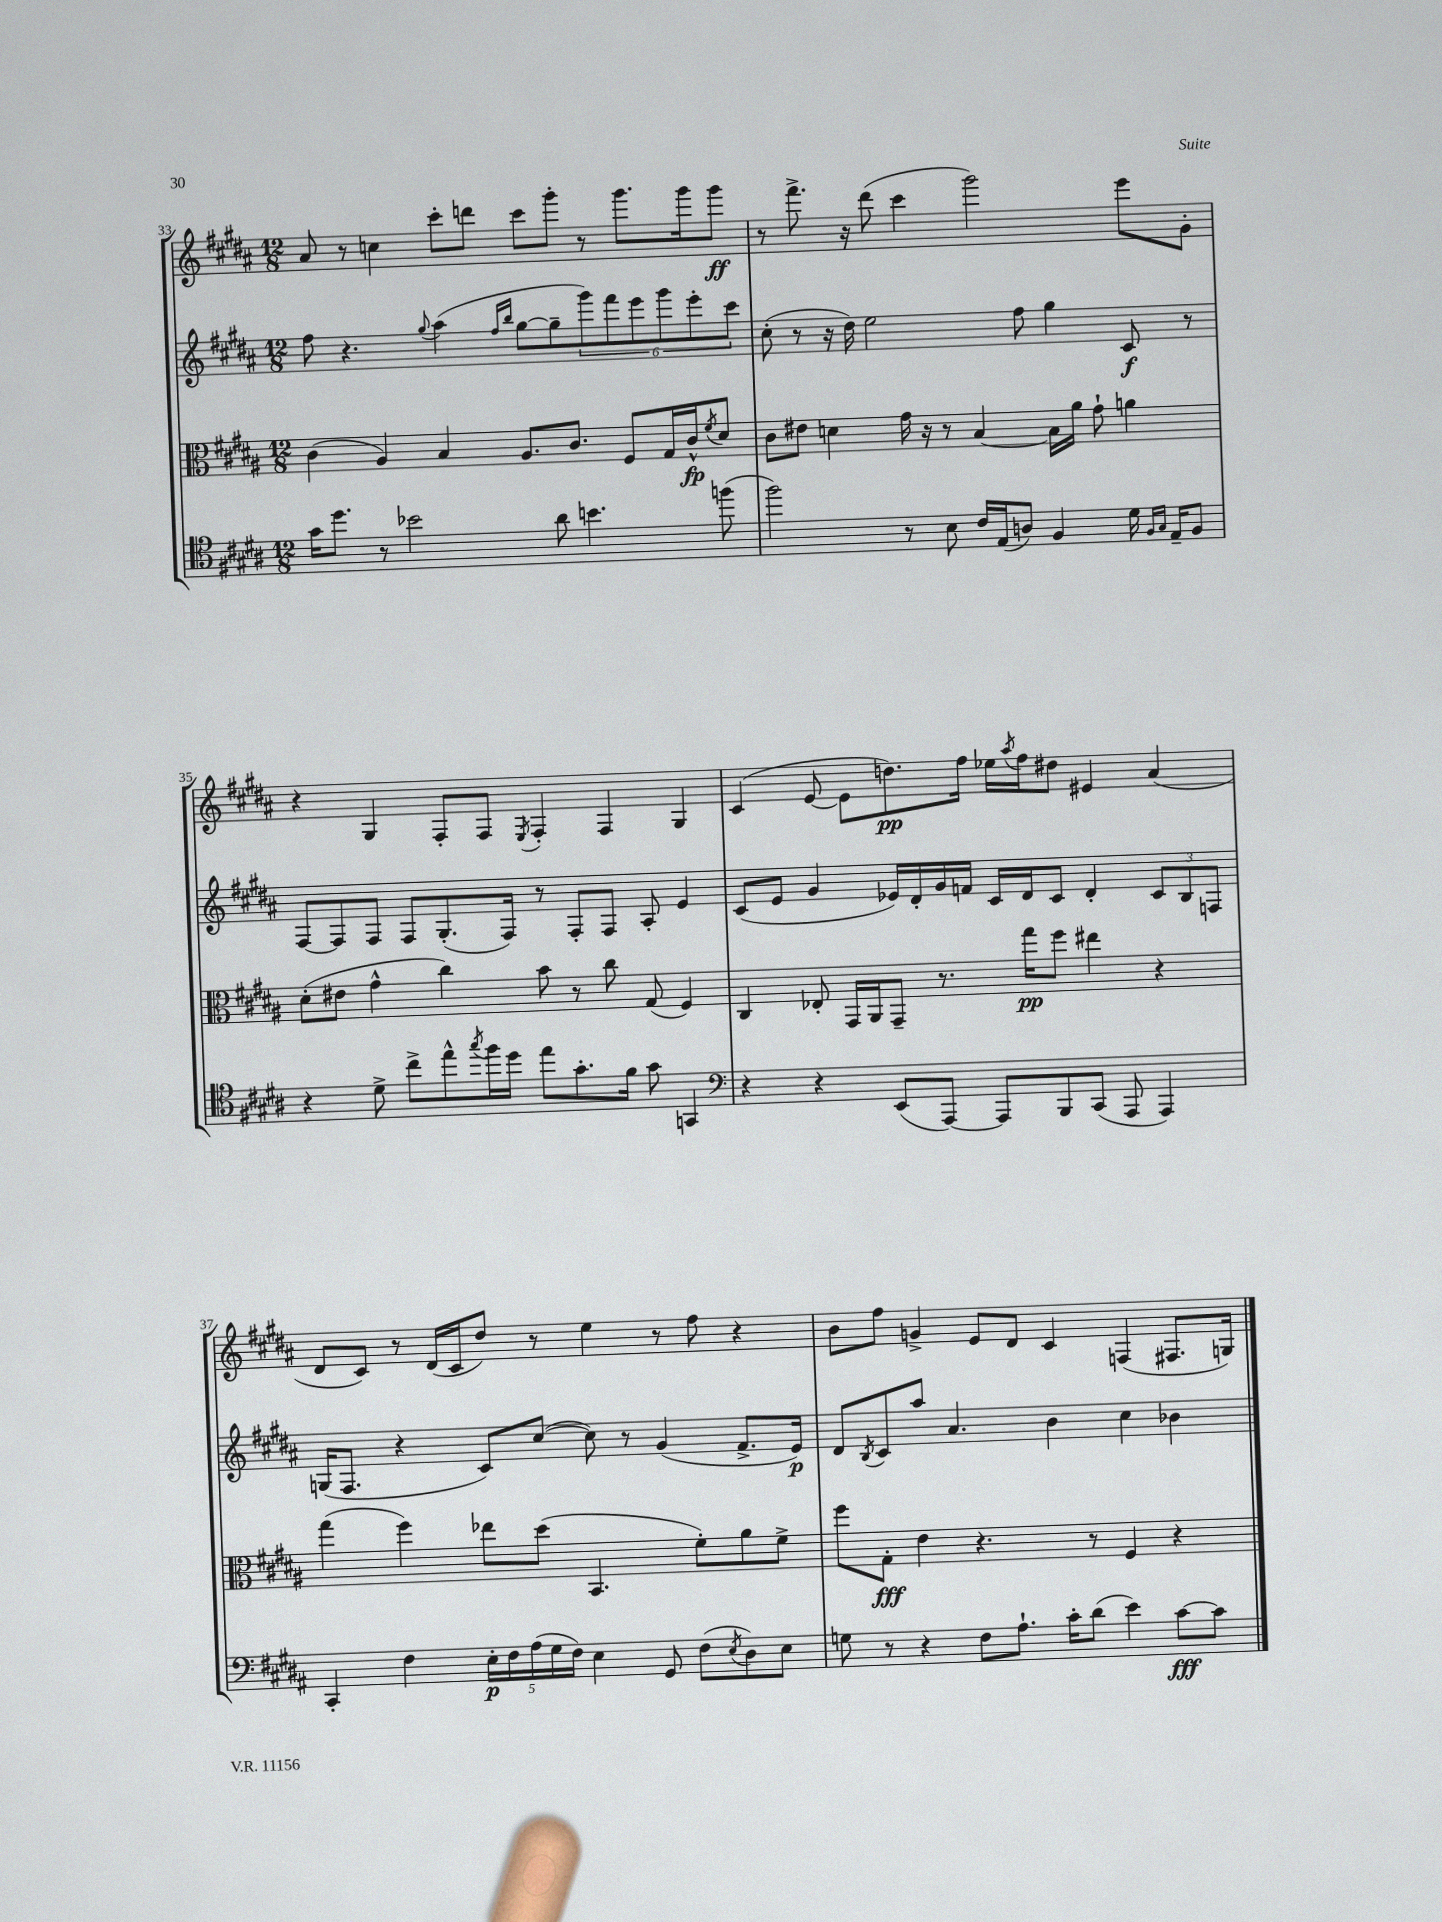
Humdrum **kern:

**kern	**kern	**kern	**kern
*staff4	*staff3	*staff2	*staff1
*clefC4	*clefC3	*clefG2	*clefG2
*k[f#c#g#d#a#]	*k[f#c#g#d#a#]	*k[f#c#g#d#a#]	*k[f#c#g#d#a#]
*M12/8	*M12/8	*M12/8	*M12/8
16g#\LK	(4c#\	8ff#\	8a#/
8.dd#\J	.	.	.
.	.	4.r	8r
8r	4A#/)	.	4cc\
2b-\	.	.	.
.	.	8qqgg#/	.
.	4B/	(4aa#\	8ccc#'\L
.	.	.	8ddd\J
.	.	16qqff#/LL	.
.	.	16qqbb/JJ	.
.	8.A#/L	[8gg#\L	8ccc#\L
8a#\	.	8gg#~\]	8ggg#'\J
.	8.c#/J	.	.
4.b\	.	12ggg#\)	8r
.	.	12fff#\	.
.	8F#/L	.	8.ggg#\L
.	.	12eee\	.
.	16G#/L	12ggg#\	.
.	16c#^^/J	.	16ggg#\k
.	.	12eee'\	.
.	8qf#/	.	.
(8ff\	8d#/J	.	8ggg#\J
.	.	12ccc#\J	.
=	=	=	=
2ff#\)	8c#\L	(8cc#'\	8r
.	8e#\J	8r	8.fff#^\
.	4d\	16r	.
.	.	16dd#\)	16r
.	.	2ee\	(8ddd#\
8r	16g#\	.	4ccc#\
.	16r	.	.
8B\	8r	.	.
16c#/LL	[4B/	.	2ggg#\)
(16E/J	.	.	.
8A/J)	.	8ff#\	.
4F#/	16B\]LL	4gg#\	.
.	16a#\JJ	.	.
.	8g#`\	.	.
16d#\	4a\	8c#/	8eee\L
16qqF#/LL	.	.	.
16qqG#/JJ	.	.	.
16E~/LK	.	.	.
8F#/J	.	8r	8g#'\J
=	=	=	=
4r	(8d#'\L	[8F#/L	4r
.	8e#\J	8F#/]	.
8d#^\	4g#^^\	8F#/J	4G#/
8cc#^\L	.	8F#/L	.
8ee^^\	4cc#\)	(8.G#'/	8F#'/L
8qgg#/	.	.	.
16ff#\L	.	.	8F#/J
16dd#\JJ	.	16F#/Jk)	.
.	.	.	8qE/
8ee\L	8b\	8r	4F#'/
8.g#'\	8r	8F#'/L	.
.	8cc#\	8F#/J	4F#/
16f#\Jk	.	.	.
8g#\	(8G#/	8A#'/	.
4GG/	4F#/)	4e/	4G#/
=	=	=	=
*clefF4	*	*	*
4r	4C#/	(8c#/L	(4c#/
.	.	8e/J	.
4r	8E-'/	4g#/	[8e/
.	16GG#/LL	.	8e\]L
.	16AA#/J	.	.
(8EE/L	8GG#~/J	16e-/LL)	8.dd\)
.	.	16d#'/	.
[8AAA#/J)	8.r	16g#/	.
.	.	16f/JJ	16ff#\Jk
8AAA#/]L	.	16c#/LL	16ee-\LL
.	.	.	8qaa#/
.	16gg#\LK	16d#/J	16ff#\J
8BBB/	8ff#\J	8c#/J	8dd#\J
(8CC#/J	4ee#\	4d#'/	4e#/
8AAA#/	.	.	.
4AAA#/)	4r	12c#/L	(4a#/
.	.	12B/	.
.	.	12F/J	.
=	=	=	=
4CC#'/	(4gg#\	(16G/LK	8d#/L
.	.	8.F#/J	.
.	.	.	8c#/J)
4F#\	4ff#\)	4r	8r
.	.	.	(16d#/LL
.	.	.	16c#/J
20E'\LL	8ee-\L	8c#/L)	8dd#/J)
20F#\	.	.	.
(20A#\	.	.	.
.	(8dd#\J	([8cc#/J	8r
20G#\	.	.	.
20F#\JJ)	.	.	.
4E\	4.BB/	8cc#\])	4ee\
.	.	8r	.
8GG#/	.	(4g#/	8r
(8F#\L	8f#'\L)	.	8ff#\
8qE/	.	.	.
8D#\)	8a#\	8.f#^/L	4r
8E\J	8f#^\J	.	.
.	.	16e/Jk)	.
=	=	=	=
8G\	8ff#\L	8d#/L	8b\L
.	.	8qB/	.
8r	8G#'\J	8c#/	8ff#\J
4r	4e\	8aa#/J	4g^/
.	.	4.a#/	.
8F#\L	4.r	.	8e/L
8.A#`\J	.	.	8d#/J
.	.	4b\	4c#/
16c#'\LK	.	.	.
(8d#\J	8r	.	.
4e\)	4F#/	4cc#\	(4F/
[8c#\L	4r	4b-\	8.F#/L
8c#\]J	.	.	.
.	.	.	16G/Jk)
==	==	==	==
*-	*-	*-	*-
